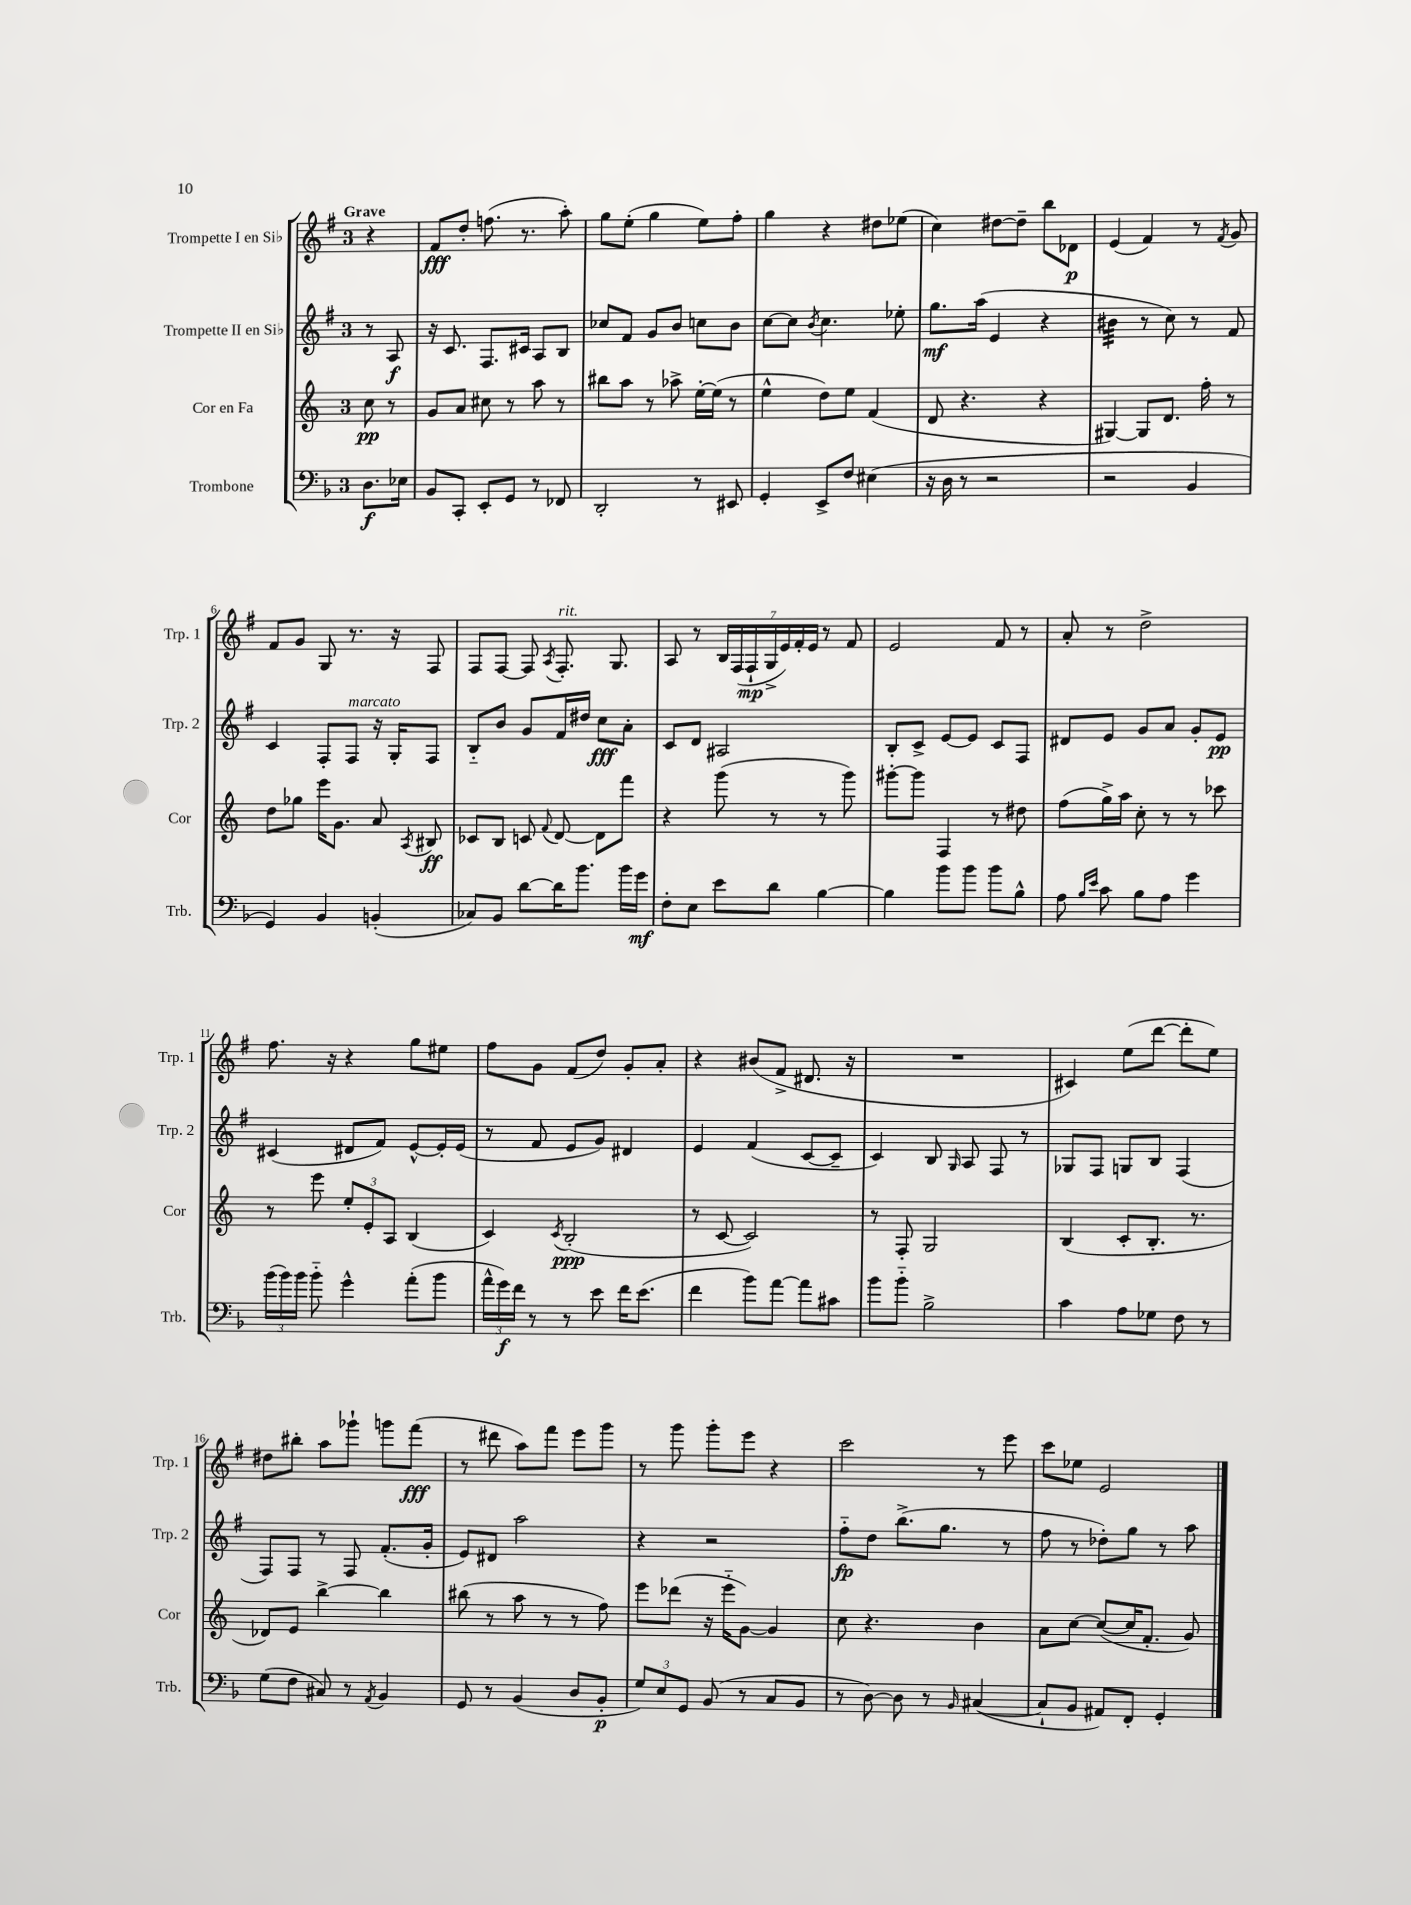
<<
\new StaffGroup <<
\new Staff = "s0" \with { instrumentName = "Trompette I en Sib" shortInstrumentName = "Trp. 1" } {
    \clef treble \key g \major \once \override Staff.TimeSignature.style = #'single-digit \time 3/4 \partial 4 \tempo "Grave"
    \autoBeamOff r4 |
    fis'8[\fff d''8]-. f''8.( r8. a''8-.) |
    g''8[ e''8]-.( g''4 e''8[) fis''8]-. |
    g''4 r4 dis''8[ ees''8]( |
    c''4) dis''8[~ dis''8]-- b''8[ des'8]\p |
    e'4( fis'4) r8 \acciaccatura { fis'8 } g'8 |
    fis'8[ g'8] g8 r8. r16 fis8 |
    fis8[ fis8]~ fis8 \acciaccatura { a8 } fis8.-.^\markup { \italic "rit." } g8. |
    a8 r8 \tuplet 7/4 { b16[ fis16( fis16-!\mp g16-> e'16) fis'16-. e'16] } r8 fis'8 |
    e'2 fis'8 r8 |
    a'8-. r8 d''2-> |
    fis''8. r16 r4 g''8[ eis''8] |
    fis''8[ g'8] fis'8[( d''8]) g'8[-. a'8]-. |
    r4 bis'8[( fis'8]-> dis'8. r16 |
    R2. |
    cis'4) e''8[( d'''8]~ d'''8[-. e''8]) |
    dis''8[ bis''8]-. a''8[ ges'''8]-! g'''8[ fis'''8]\fff( |
    r8 dis'''8 a''8[) fis'''8] e'''8[ g'''8] |
    r8 g'''8 g'''8[-. e'''8] r4 |
    c'''2 r8 e'''8 |
    c'''8[ ees''8] e'2 \bar "|." |
}
\new Staff = "s1" \with { instrumentName = "Trompette II en Sib" shortInstrumentName = "Trp. 2" } {
    \clef treble \key g \major \once \override Staff.TimeSignature.style = #'single-digit \time 3/4 \partial 4
    \autoBeamOff r8 a8\f |
    r16 c'8. fis8.[ cis'16] a8[ b8] |
    ces''8[ fis'8] g'8[ b'8] c''8[ b'8] |
    c''8[~ c''8] \acciaccatura { b'8 } c''4. ees''8-. |
    g''8.[\mf a''16]( e'4 r4 |
    bis'4:32 r8 c''8) r8 fis'8 |
    c'4 fis8[-. fis8]^\markup { \italic "marcato" } r16 g16[-. fis8] |
    b8[-_ b'8] g'8[ fis'16 dis''16] c''8[\fff a'8]-. |
    c'8[ d'8] ais2 |
    b8[-. c'8]-> e'8[~ e'8] c'8[ fis8] |
    dis'8[ e'8] g'8[ a'8] g'8[-. e'8]\pp |
    cis'4( dis'8[ fis'8]) e'8[~-^ e'16-. e'16]( |
    r8 fis'8 e'8[ g'8]) dis'4 |
    e'4 fis'4( c'8[~ c'8]-- |
    c'4) b8 \grace { g16 } a8 fis8 r8 |
    ges8[ fis8] g8[ b8] fis4( |
    fis8[) fis8] r8 fis8 fis'8.[-.( g'16]-. |
    e'8[) dis'8] a''2 |
    r4 r2 |
    fis''8[-_\fp d''8] b''8.[->( g''8.] r8 |
    fis''8 r8 des''8[-.) g''8] r8 a''8 \bar "|." |
}
\new Staff = "s2" \with { instrumentName = "Cor en Fa" shortInstrumentName = "Cor" } {
    \clef treble \key c \major \once \override Staff.TimeSignature.style = #'single-digit \time 3/4 \partial 4
    \autoBeamOff c''8\pp r8 |
    g'8[ a'8] cis''8 r8 a''8 r8 |
    bis''8[ a''8] r8 aes''8-> e''16[~-. e''16]( r8 |
    e''4-^ d''8[) e''8] f'4( |
    d'8 r4. r4 |
    gis4~) gis8[ d'8.] f''16-. r8 |
    d''8[ ges''8] e'''16[ g'8.] a'8 \acciaccatura { a8 } bis8\ff |
    ces'8[ b8] c'8 \appoggiatura { f'8 } d'8~ d'8[ f'''8] |
    r4 g'''8( r8 r8 g'''8) |
    gis'''8[~-. gis'''8] f4 r8 dis''8 |
    f''8[( g''16->) a''16] c''8-. r8 r8 ces'''8 |
    r8 e'''8 \tuplet 3/2 { e''8[-. e'8-. a8] } b4( |
    c'4) \acciaccatura { c'8 } b2-.\ppp( |
    r8 c'8~ c'2) |
    r8 f8-. g2 |
    b4( c'8[-. b8.]-. r8. |
    des'8[) e'8] b''4~-> b''4 |
    bis''8( r8 a''8 r8 r8 f''8) |
    e'''8[ des'''8]( r16 e'''16[-_ g'8]~) g'4 |
    c''8 r4. b'4 |
    a'8[ c''8]~ c''8[~( c''16 f'8.]-. g'8) \bar "|." |
}
\new Staff = "s3" \with { instrumentName = "Trombone" shortInstrumentName = "Trb." } {
    \clef bass \key f \major \once \override Staff.TimeSignature.style = #'single-digit \time 3/4 \partial 4
    \autoBeamOff d8.[\f ees16] |
    bes,8[ c,8]-. e,8[-. g,8] r8 fes,8 |
    d,2-. r8 eis,8 |
    g,4-. e,8[-> f8] eis4( |
    r16 d16 r8 r2 |
    r2 bes,4 |
    g,4) bes,4 b,4-.( |
    ces8[) bes,8] d'8[~ d'16 bes'8.] bes'16[ g'16]\mf |
    f8[-. e8] e'8[ d'8] bes4~ |
    bes4 bes'8[ bes'8] bes'8[ bes8]-^ |
    a8 \grace { bes16[ e'16] } c'8 bes8[ a8] g'4 |
    \tuplet 3/2 { bes'16[( bes'16) bes'16] } bes'8-_ g'4-^ a'8[-.( bes'8] |
    \tuplet 3/2 { a'16[-^ g'16\f) f'16] } r8 r8 e'8 f'16[ e'8.]( |
    f'4 bes'8[) a'8]~ a'8[ cis'8] |
    bes'8[ bes'8]-_ bes2-> |
    c'4 a8[ ges8] f8 r8 |
    g8[( f8] cis8) r8 \acciaccatura { a,8 } bes,4 |
    g,8 r8 bes,4( d8[ bes,8]-.\p |
    \tuplet 3/2 { g8[) e8 g,8] } bes,8( r8 c8[ bes,8] |
    r8 d8~) d8 r8 \grace { bes,16 } cis4~( |
    cis8[-! bes,8] ais,8[) f,8]-. g,4-. \bar "|." |
}
>>
>>
